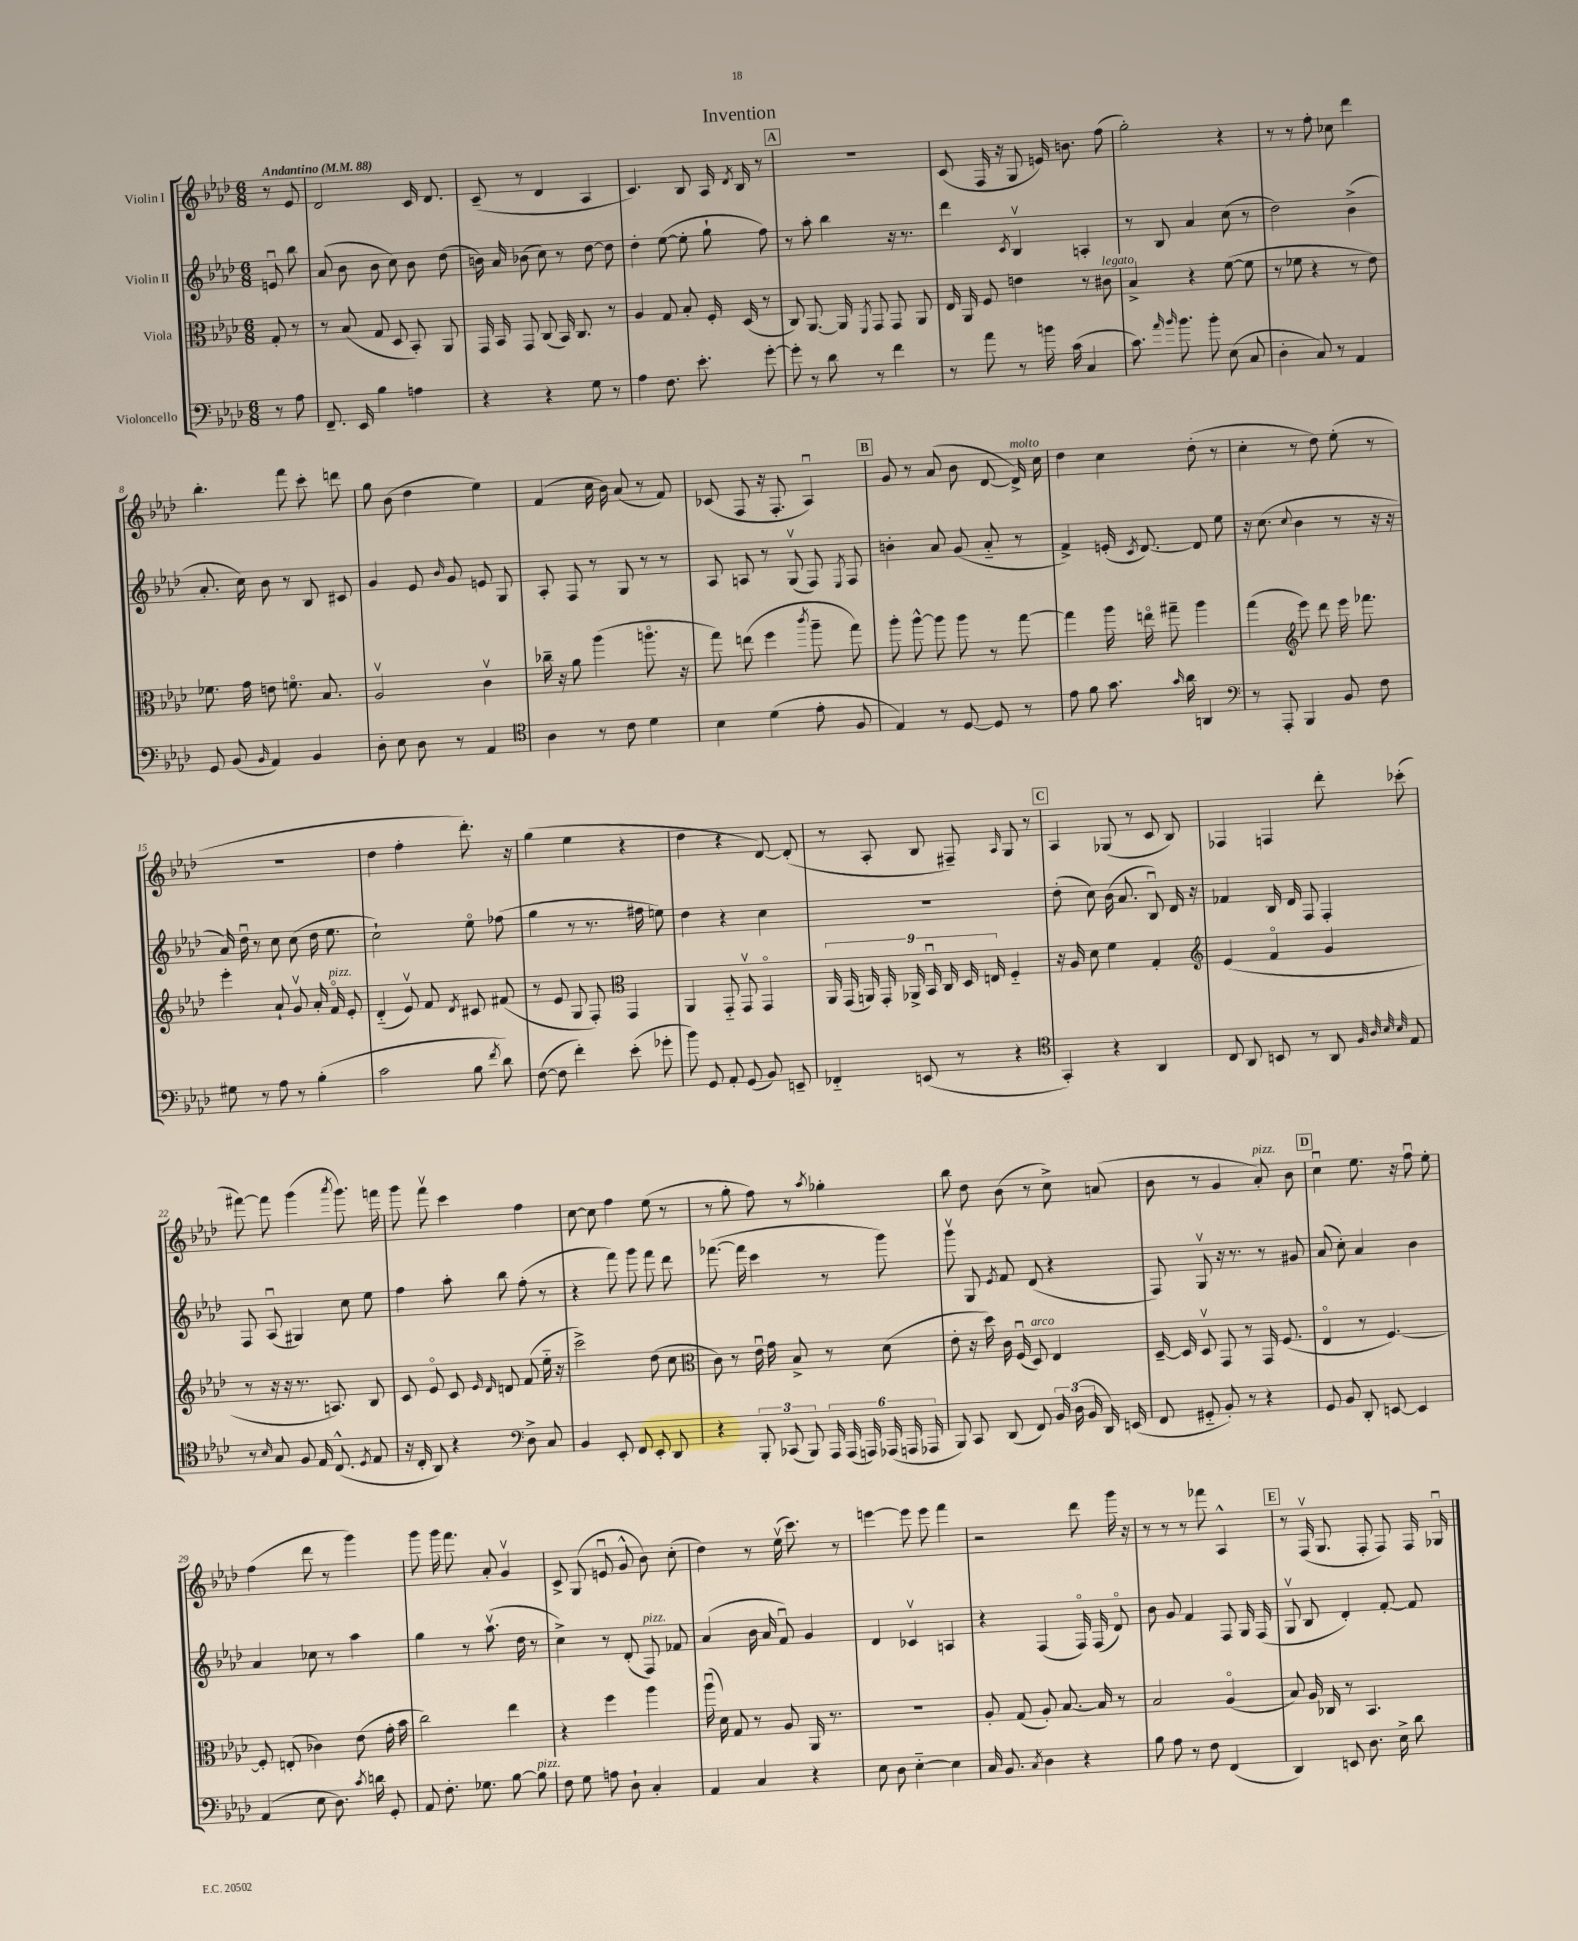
\header { title = "Invention" }
<<
\new StaffGroup <<
\new Staff = "s0" \with { instrumentName = "Violin I" } {
    \clef treble \key aes \major \numericTimeSignature \time 6/8 \partial 4 \tempo "Andantino" 4 = 88
    \autoBeamOff r8 ees'8 |
    des'2 c'16 des'8. |
    c'8--( r8 des'4 aes4 |
    c'4.) bes8 aes16 \acciaccatura { des'8 } bes16 r8 |
    \mark \markup { \box "A" } R2. |
    c'8( f16 r16 g8 e'16) b'8. f''8( |
    g''2-.) r4 |
    r8 r8 f''8-. ces''8 des'''4 |
    bes''4.-. f'''8 c'''8-. d'''8 |
    g''8 bes'8( des''4 ees''4) |
    f'4( c''16 bes'16) aes'8( r8 f'8) |
    ces'8( f8 r16 f8.-. aes4\downbow) |
    \mark \markup { \box "B" } g'8 r8 aes'8( bes'8 des'8~ des'16->^\markup { \italic "molto" }) c''16 |
    des''4 c''4 des''8-.( r8 |
    c''4-. r8 des''8) ees''8-.( r8 |
    R2. |
    des''4 f''4-. des'''8.-.) r16 |
    g''4( ees''4 r4 |
    des''4 r4 des'8~) des'8-.( |
    r8 aes8-. bes8 fis8--) \grace { aes16 } g8 r8 |
    \mark \markup { \box "C" } aes4 ges8( r8 c'8 bes8) |
    fes4 f4 des'''8-. ces'''8-.( |
    fis'''8~) fis'''8 g'''4( \acciaccatura { aes'''8 } g'''8.) f'''16 |
    g'''8 f'''8\upbow c'''4 f''4 |
    c''8~ c''8 f''4 ees''8( r8 |
    r8 g''8-. f''8) r8 \acciaccatura { aes''8 } ges''4-. |
    bes''8 des''8 bes'8( r8 c''8->) a'8( |
    bes'8 r8 g'4 aes'8-.^\markup { \italic "pizz." }) bes'8 |
    \mark \markup { \box "D" } c''4\downbow ees''8. r16 f''8\downbow ees''8-. |
    f''4( des'''8 r8 g'''4) |
    g'''8 g'''16 f'''8. aes'8-. g'4\upbow |
    c'8-> g8( e'8\downbow g'8-^ bes'8) c''8-.( |
    des''4) r8 ees''16\upbow( c'''8.) r8 |
    e'''4~ e'''8 e'''8 f'''4 |
    r2 des'''8 g'''16 r16 |
    r8 r8 r8 fes'''8 aes4-^ |
    \mark \markup { \box "E" } r8 f16\upbow( g8. f8-. f8) f16 ges16\downbow \bar "|." |
}
\new Staff = "s1" \with { instrumentName = "Violin II" } {
    \clef treble \key aes \major \numericTimeSignature \time 6/8 \partial 4
    \autoBeamOff e'8\downbow bes''8 |
    aes'8( bes'8 bes'8 c''8) bes'8 des''8( |
    b'16) aes'16 bes'8( c''8) r8 des''8~ des''8 |
    des''4-. ees''8~( ees''8-. g''8-! f''8) |
    \mark \markup { \box "A" } r8 aes''8-. bes''4 r16 r8. |
    des'''4 \acciaccatura { c'8 } bes4\upbow a4-. |
    r8 bes8 aes'4 c''8( r8 |
    des''2) bes'4->( |
    aes'8.-. c''16) bes'8 r8 bes8 cis'8 |
    g'4 ees'8 \grace { bes'16 } g'8 e'8 g8 |
    aes8-. f8 r8 g8 r8 r8 |
    aes8 a8 r8 g8\upbow( f8) \acciaccatura { ees8 } f8 |
    \mark \markup { \box "B" } b'4-. aes'8 g'8( aes'8-_ r8 |
    f'4->) e'16-.( \acciaccatura { c'8 } des'8.~) des'8 ees''8 |
    r16 c''8.( \appoggiatura { c''8 } bes'4 r8 r16 r16 |
    aes'16) des''16\downbow r8 c''8 c''8( des''16 ees''8. |
    c''2-!) ees''8\flageolet fes''8( |
    g''4 r8 r8. fis''16 e''8) |
    des''4 r4 c''4 |
    R2. |
    \mark \markup { \box "C" } des''8-.( c''8) bes'16( aes'8. bes8\downbow) des'16 r16 |
    fes'4 bes16 des'16 f8 f4-. |
    f8 aes8\downbow( gis4) c''8 ees''8 |
    f''4 aes''8-. bes''8 f''8-.( r8 |
    r4 f'''8) g'''8 f'''8 des'''8 |
    fes'''8.~( fes'''16 c'''4 r8 g'''8) |
    g'''8\upbow g8 \acciaccatura { ees'8 } f'8 des'8( r4 |
    f8) g8\upbow r16 r8. r8 gis'8 |
    \mark \markup { \box "D" } aes'8( c''8-.) aes'4 bes'4 |
    aes'4 ces''8 r8 aes''4 |
    g''4 r8 aes''8.\upbow( des''16 r8 |
    c''4->) r8 des'8-.( f8^\markup { \italic "pizz." }) fes'8 |
    aes'4( bes'16 aes'16 f'8\downbow) g'4 |
    des'4 ces'4\upbow a4 |
    r4 f4( f16\flageolet) f16( des'8\flageolet) |
    bes'8 g'8 f'4 f8 g16 f16( |
    \mark \markup { \box "E" } g8\upbow bes8 des'4-.) f'8~-. f'8 \bar "|." |
}
\new Staff = "s2" \with { instrumentName = "Viola" } {
    \clef alto \key aes \major \numericTimeSignature \time 6/8 \partial 4
    \autoBeamOff g8-. r8 |
    r8 bes8( g8 des8 bes,8-.) aes,8 |
    g,16 bes,16 g,8 c8( bes,16) c8. r8 |
    aes4 g8 bes8-. f16-. des16( r8 |
    \mark \markup { \box "A" } c8) aes,8.~ aes,16 \acciaccatura { f,8 } g,8 g,8 aes,8 |
    ees16 aes,16 f8 e'4 r8 cis'8^\markup { \italic "legato" } |
    bes4-> r4 f'8~( f'8 |
    r8 fes'8 r4 r8 ees'8) |
    fes'8. g'16 e'8 f'8.\flageolet bes8. |
    aes2\upbow c'4\upbow |
    ces''16-- r16 aes'8 aes''4( a''8.\flageolet r16 |
    g''8) e''8( f''4 \acciaccatura { c'''8 } aes''8-- g''8) |
    \mark \markup { \box "B" } aes''8-. aes''8~-^ aes''8 aes''8 r8 g''8~ |
    g''4 aes''16 e''16\flageolet gis''8-- aes''4 |
    g''4( \clef treble ees'''8) des'''8 ees'''16 fes'''8. |
    ees'''4-. aes'8-! g'8\upbow aes'16-. f'16\flageolet^\markup { \italic "pizz." } ees'8-. |
    des'4-_( ees'8\upbow) f'8 \acciaccatura { des'8 } cis'8 fis'8( |
    r8 ees'8 g8 f8-.) \clef alto g,4 |
    aes,4 g,8-_ g,8\upbow g,4\flageolet |
    \tuplet 9/8 { aes,16 g,16( a,16) g,16-. aes,16-> bes,16\downbow c16 des16 e16 } f4-_ |
    \mark \markup { \box "C" } r16 aes16 des'8 f'4 g4-. |
    \clef treble ees'4( f'4\flageolet g'4 |
    r8 r16 r16 r8. a8.) bes8 |
    c'8 ees'8\flageolet c'8 \grace { ees'16 des'16 } d'8 f'8( ees''16-_ r16 |
    c'''2->) des''8( c''8 |
    \clef alto c'8) r8 ees'16\downbow g'16 bes8-> r8 des'8( |
    ees'8-. r16 des''16) c'16 f16\downbow( des8^\markup { \italic "arco" }) ees4 |
    des16~-- des16 des8\upbow g,8 r8 g,16 f8.( |
    \mark \markup { \box "D" } ees4\flageolet r8 f4.~) |
    f8-. e8-.( ces'4) ees'8( g'16-. bes'16 |
    c''2) ees''4 |
    r4 f''4 aes''4 |
    aes''16\downbow( des'16) g8 r8 aes8 aes,16 r8. |
    R2. |
    aes8-. g8( aes8-.) bes8.~ bes16 r8 |
    bes2 aes4\flageolet( |
    \mark \markup { \box "E" } bes8) aes16 ces16 r8 bes,4. \bar "|." |
}
\new Staff = "s3" \with { instrumentName = "Violoncello" } {
    \clef bass \key aes \major \numericTimeSignature \time 6/8 \partial 4
    \autoBeamOff r8 aes8 |
    f,8.-- ees,16 bes4 a4 |
    r4 r4 g8 r8 |
    aes4 f8. ees'8.-. g'8~-. |
    \mark \markup { \box "A" } g'8-. r8 des'8 r8 f'4 |
    r8 aes'8 r8 b'16 c'16( c4 |
    c'8.) \grace { aes'16 bes'16 } bes'8. bes'8-. ees8( c8 |
    des4-. c8) r8 aes,4 |
    g,8 bes,8( \grace { bes,16 } aes,4) bes,4 |
    des8-. ees8 des8 r8 aes,4 |
    \clef tenor aes4 r8 c'8 des'4 |
    bes4 des'4( ees'8-. f8 |
    \mark \markup { \box "B" } ees4) r8 des8~ des8 r8 |
    ees'8 f'8 g'8. \grace { g'16 } aes'16 a,4 |
    \clef bass r8 aes,,8-. bes,,4 bes,8 f8 |
    gis8 r8 aes8 r8 bes4-.( |
    c'2 bes8 \acciaccatura { f'8 } des'8) |
    f8~( f8 f'4-.) ees'8-.( ges'8-. |
    bes'8) g,8 aes,8-. g,8( bes,8) e,8-- |
    fes,4-_ e,8( r8 r4 |
    \mark \markup { \box "C" } \clef tenor g,4-.) r4 aes,4 |
    c8 aes,8 b,8 r8 aes,8 \grace { f32 aes32 bes32 bes32 } ees8 |
    r8 \grace { bes16 } g8 f8 ees16 c8.-^( \acciaccatura { des8 } ees8 |
    r16 c16-. aes,8) r4 \clef bass des8-> c8 |
    bes,4 ees,8-. f,8 ees,8-. des,8 |
    r4 \tuplet 3/2 { bes,,8-. ces,8( bes,,8) } \tuplet 6/4 { aes,,16 aes,,16( a,,16) aes,,16( a,,16 aes,,16 } |
    bes,,8) c,8 des,8( f,8) \tuplet 3/2 { bes,16 des16( bes,16 } des,16) e,16( |
    f,8 gis,8-_ bes,8-.) r8 r4 |
    \mark \markup { \box "D" } g,8 bes,8 des,8-. e,8~ e,4 |
    aes,4( ees8 des8.) \acciaccatura { c'8 } d'16 g,8-. |
    aes,8 f8.-. ges8. bes8~ bes8^\markup { \italic "pizz." } |
    f8 g8 a8 des8-! c4-. |
    aes,4 c4 r4 |
    ees8 des8 ees4~-_ ees4 |
    c16 bes,8. \acciaccatura { c8 } des4 r4 |
    bes8 aes8 r8 f8 f,4( |
    \mark \markup { \box "E" } des,4) e,8 des8. ees16-> des'8 \bar "|." |
}
>>
>>
